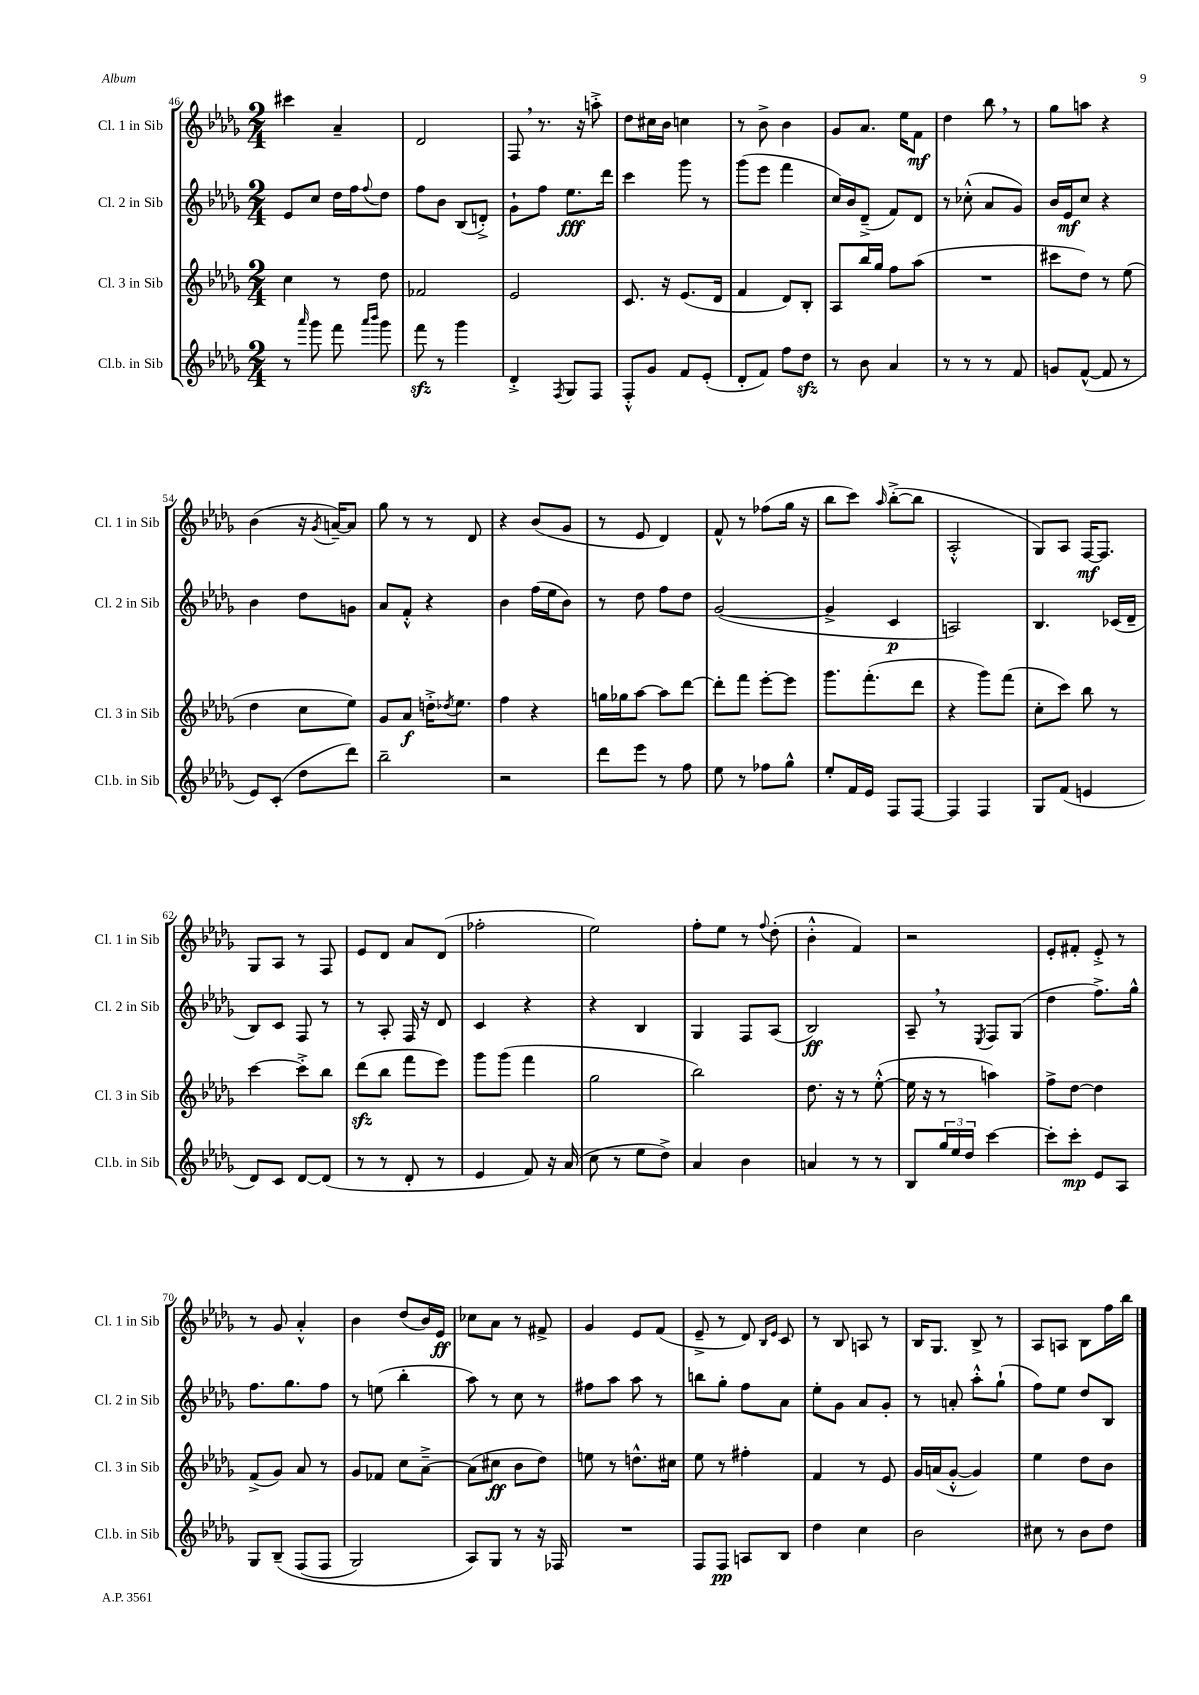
<<
\new StaffGroup <<
\new Staff = "s0" \with { instrumentName = "Cl. 1 in Sib" shortInstrumentName = "Cl. 1 in Sib" } {
    \clef treble \key des \major \numericTimeSignature \time 2/4
    cis'''4 aes'4-- |
    des'2 |
    f8 \breathe r8. r16 a''8-.-> |
    des''8 cis''16 bes'16 c''4 |
    r8 bes'8-> bes'4 |
    ges'8 aes'8. ees''16 f'8\mf |
    des''4 bes''8 \breathe r8 |
    ges''8 a''8 r4 |
    bes'4( r16 \acciaccatura { ges'8 } a'16~--) a'8 |
    ges''8 r8 r8 des'8 |
    r4 bes'8( ges'8 |
    r8 ees'8 des'4) |
    f'8-^ r8 fes''8( ges''16 r16 |
    bes''8 c'''8) \grace { aes''16 } bes''8~-.->( bes''8 |
    aes2-.-^ |
    ges8) aes8 f16~\mf f8. |
    ges8 aes8 r8 f8 |
    ees'8 des'8 aes'8 des'8( |
    fes''2-. |
    ees''2) |
    f''8-. ees''8 r8 \appoggiatura { f''8 } des''8-.( |
    bes'4-.-^ f'4) |
    r2 |
    ees'8-. fis'8-. ees'8-.-> r8 |
    r8 ges'8 aes'4-.-^ |
    bes'4 des''8( bes'16) ees'16\ff |
    ces''8 aes'8 r8 fis'8-> |
    ges'4 ees'8 f'8( |
    ees'8---> r8 des'8) \grace { bes16 ees'16 } c'8 |
    r8 bes8 a8 r8 |
    bes16 ges8. bes8-> r8 |
    aes8 a8 bes8 f''16 bes''16 \bar "|." |
}
\new Staff = "s1" \with { instrumentName = "Cl. 2 in Sib" shortInstrumentName = "Cl. 2 in Sib" } {
    \clef treble \key des \major \numericTimeSignature \time 2/4
    ees'8 c''8 des''16 f''16 \appoggiatura { f''8 } des''8 |
    f''8 bes'8 bes8( d'8-.->) |
    ges'8-! f''8 ees''8.\fff des'''16 |
    c'''4 ges'''8 r8 |
    ges'''8( ees'''8 f'''4 |
    c''16) bes'16 des'8--->( f'8) des'8 |
    r8 ces''8-.-^( aes'8 ges'8) |
    bes'16 ees'16\mf c''8 r4 |
    bes'4 des''8 g'8 |
    aes'8 f'8-.-^ r4 |
    bes'4 f''16( ees''16 bes'8) |
    r8 des''8 f''8 des''8 |
    ges'2~( |
    ges'4-> c'4\p |
    a2) |
    bes4. ces'16( des'16-- |
    bes8) c'8 f8 r8 |
    r8 aes8-. f16 r16 des'8 |
    c'4 r4 |
    r4 bes4 |
    ges4 f8 aes8( |
    bes2\ff) |
    aes8-- \breathe r8 \acciaccatura { ees8 } f8 ges8( |
    des''4 f''8.->) ges''16-^ |
    f''8. ges''8. f''8 |
    r8 e''8( bes''4-. |
    aes''8) r8 c''8 r8 |
    fis''8 aes''8 aes''8 r8 |
    b''8 ges''8-. f''8 aes'8 |
    ees''8-. ges'8 aes'8 ges'8-. |
    r8 a'8-. aes''8-.-^ ges''8-!( |
    f''8) ees''8 des''8 bes8 \bar "|." |
}
\new Staff = "s2" \with { instrumentName = "Cl. 3 in Sib" shortInstrumentName = "Cl. 3 in Sib" } {
    \clef treble \key des \major \numericTimeSignature \time 2/4
    c''4 r8 des''8 |
    fes'2 |
    ees'2 |
    c'8. r16 ees'8.( des'16 |
    f'4 des'8) bes8-. |
    aes8 bes''16 ges''16 f''8 aes''8( |
    R2 |
    cis'''8 des''8) r8 ees''8( |
    des''4 c''8 ees''8) |
    ges'8 aes'8\f d''16-.-> \acciaccatura { des''8 } ees''8. |
    f''4 r4 |
    g''16 ges''16 aes''8~ aes''8 des'''8~ |
    des'''8-. f'''8 ees'''8~-. ees'''8 |
    ges'''8. f'''8.-.( des'''8 |
    r4 ges'''8) f'''8( |
    c''8-. c'''8) bes''8 r8 |
    c'''4~ c'''8-.-> bes''8 |
    des'''8\sfz( bes''8 f'''8 ees'''8) |
    ges'''8 ges'''8( f'''4 |
    ges''2 |
    bes''2) |
    des''8. r16 r8 ees''8~-.-^( |
    ees''16 r16 r8 a''4) |
    f''8-> des''8~ des''4 |
    f'8->( ges'8) aes'8 r8 |
    ges'8 fes'8 c''8 aes'8~---> |
    aes'8( cis''8\ff bes'8 des''8) |
    e''8 r8 d''8.-^ cis''16 |
    ees''8 r8 fis''4-. |
    f'4 r8 ees'8 |
    ges'16 a'16( ges'8~-.-^ ges'4) |
    ees''4 des''8 bes'8 \bar "|." |
}
\new Staff = "s3" \with { instrumentName = "Cl.b. in Sib" shortInstrumentName = "Cl.b. in Sib" } {
    \clef treble \key des \major \numericTimeSignature \time 2/4
    r8 \grace { aes'''16 } ges'''8 f'''8 \grace { aes'''16 bes'''16 } ges'''8 |
    f'''8\sfz r8 ges'''4 |
    des'4-.-> \acciaccatura { f8 } ges8 f8 |
    f8-.-^ ges'8 f'8 ees'8-.( |
    des'8-. f'8) f''8 des''8\sfz |
    r8 bes'8 aes'4 |
    r8 r8 r8 f'8 |
    g'8 f'8~-^( f'8 r8 |
    ees'8) c'8-.( des''8 des'''8) |
    bes''2-- |
    r2 |
    des'''8 ees'''8 r8 f''8 |
    ees''8 r8 fes''8 ges''8-^ |
    ees''8-. f'16 ees'16 f8 f8~ |
    f4 f4 |
    ges8 f'8( e'4 |
    des'8) c'8 des'8~ des'8( |
    r8 r8 des'8-. r8 |
    ees'4 f'8) r16 aes'16( |
    c''8 r8 ees''8 des''8->) |
    aes'4 bes'4 |
    a'4 r8 r8 |
    bes8 \tuplet 3/2 { ges''16 ees''16 des''16 } c'''4~ |
    c'''8-. c'''8-.\mp ees'8 aes8 |
    ges8 bes8--\( f8( f8 |
    ges2) |
    aes8\) ges8 r8 r16 fes16 |
    R2 |
    f8 f8\pp a8 bes8 |
    des''4 c''4 |
    bes'2 |
    cis''8 r8 bes'8 des''8 \bar "|." |
}
>>
>>
\layout { \context { \Score currentBarNumber = #46 } }
